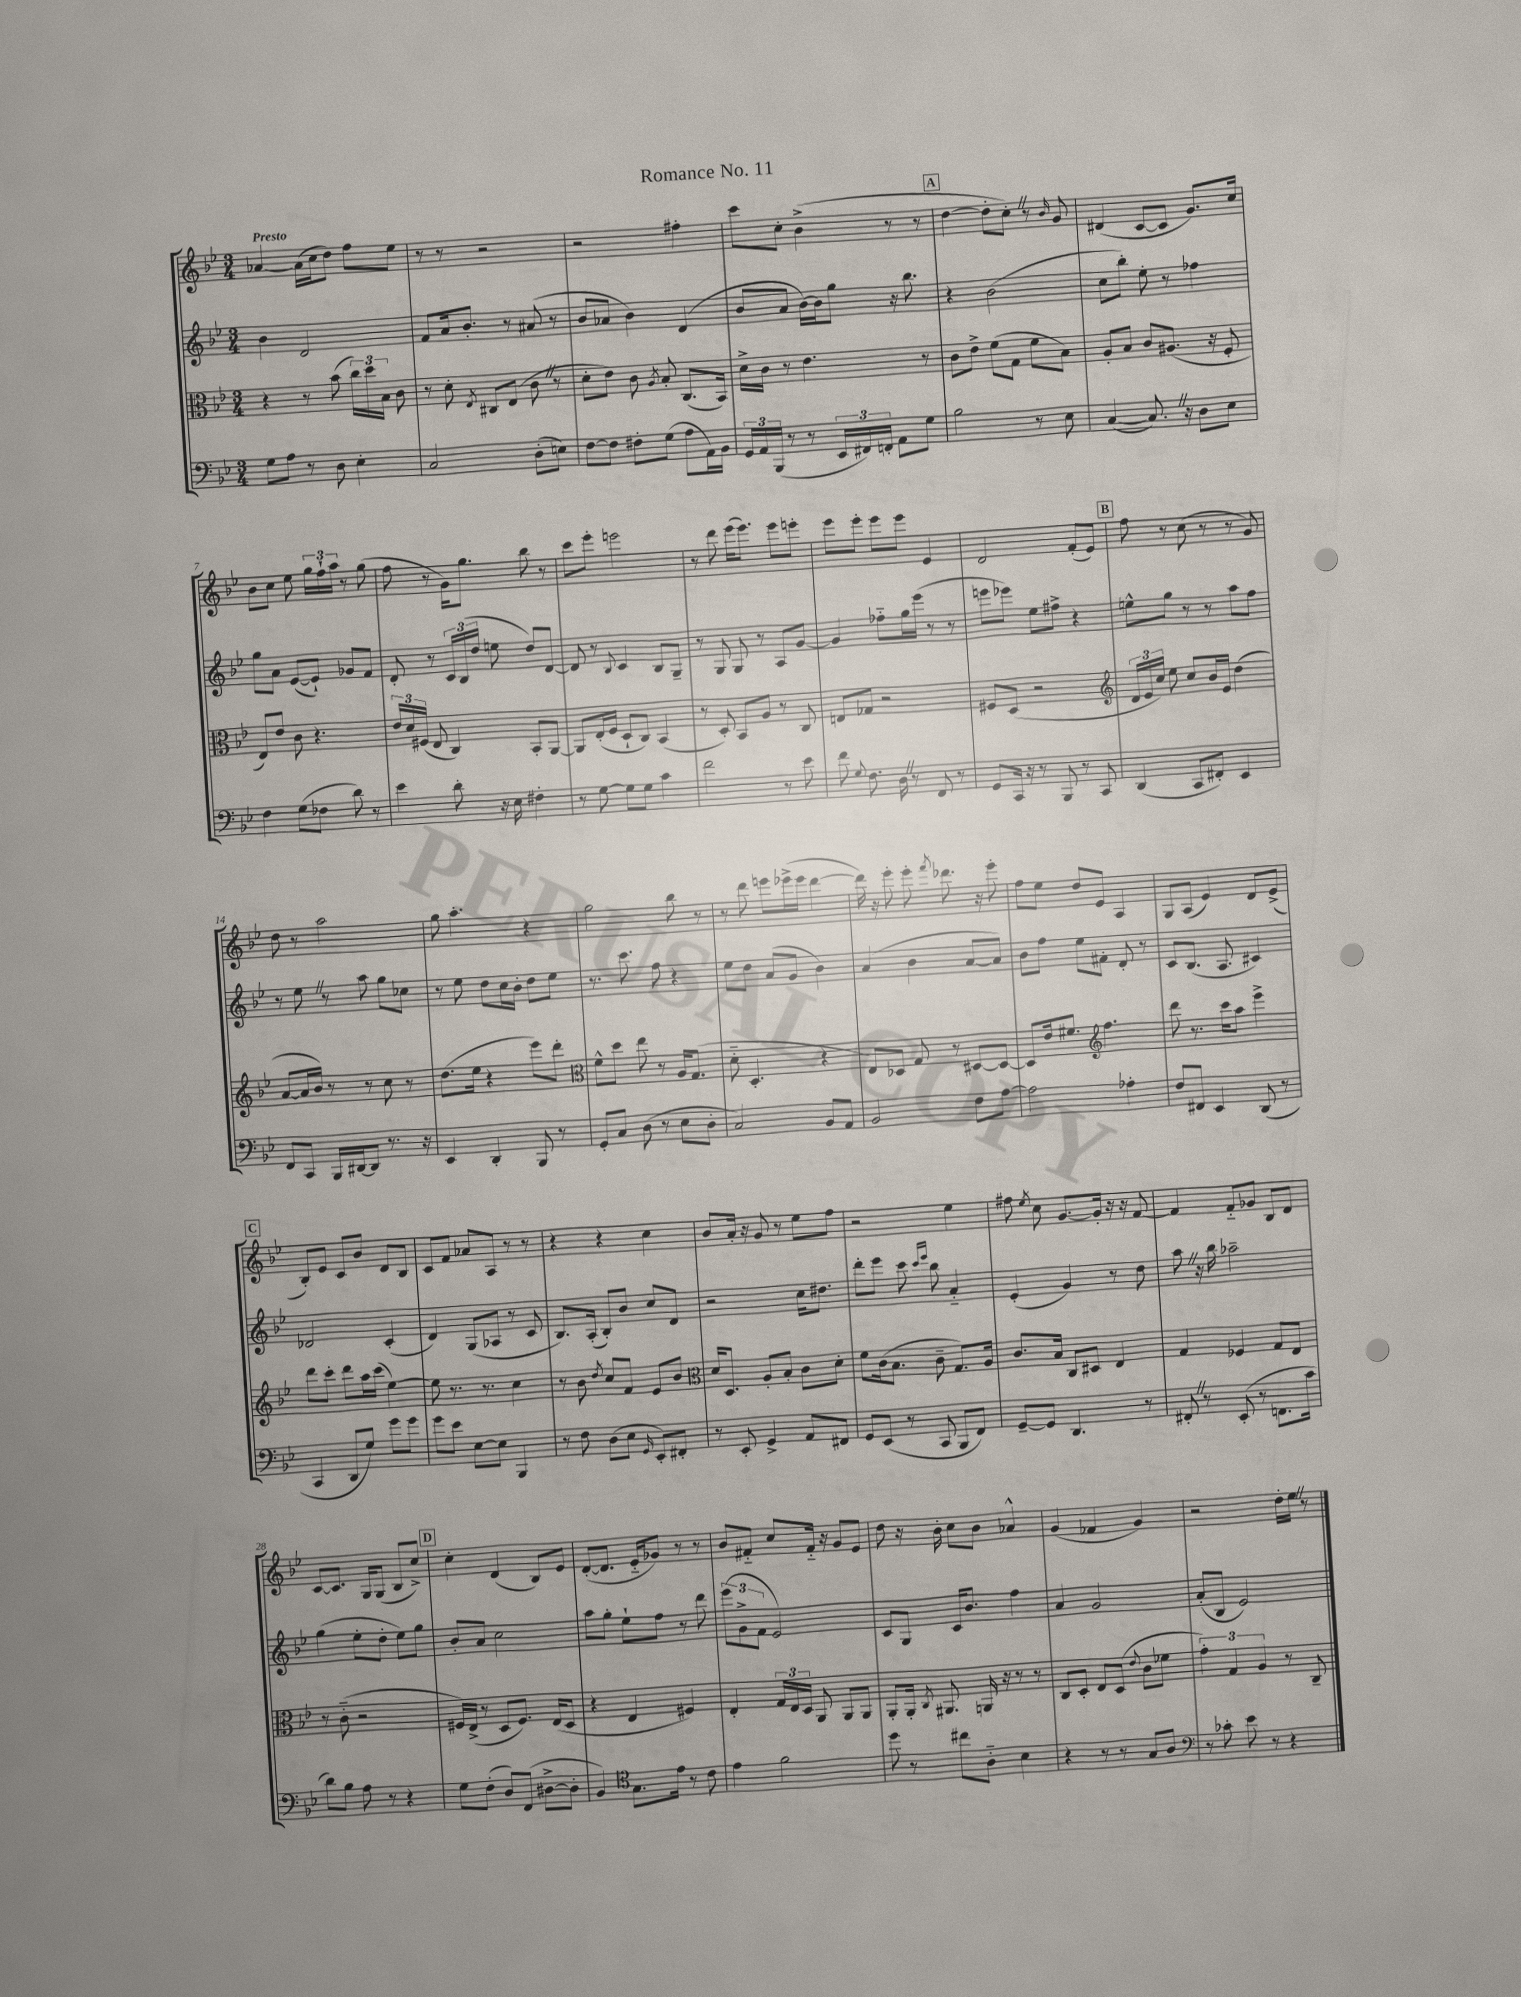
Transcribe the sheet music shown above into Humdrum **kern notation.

**kern	**kern	**kern	**kern
*staff4	*staff3	*staff2	*staff1
*clefF4	*clefC3	*clefG2	*clefG2
*k[b-e-]	*k[b-e-]	*k[b-e-]	*k[b-e-]
*M3/4	*M3/4	*M3/4	*M3/4
8G	4r	4b-	[4a-
8A	.	.	.
8r	8r	2d	(16a-]
.	.	.	16cc
8D	(8b-	.	8dd)
4E-'	24cc)	.	8ff
.	24dd	.	.
.	24B-	.	.
.	8c	.	8ee-
=	=	=	=
2C	8r	8f	8r
.	8d'	16a	8r
.	.	8.b-'	.
.	8qE-	.	.
.	8C#	.	2r
.	(8E-	8r	.
(8D'	8c	(8a#	.
8E)	8r	8r	.
=	=	=	=
[8F	8d'	8b-	2r
8F]	8e-)	8a-	.
8F#'	8c	4b-)	.
.	8qA	.	.
(8G	8B-'	.	.
8A	(8.C	(4d	4ff#'
16AA)	.	.	.
16BB-	16BB-)	.	.
=	=	=	=
24GG	16d^	8b-	8ccc
24AA	.	.	.
.	16c	.	.
(24BBB-	.	.	.
8r	8r	8a	8cc'
8r	4.e-	[16b-)	(4b-^
.	.	16b-]	.
24EE-	.	8gg	.
24FF#)	.	.	.
24FF'	.	.	.
8AA	.	16r	8r
.	.	8.bb-	.
8G	8r	.	8r
=	=	=	=
2B-	8c	4r	[4dd
.	8e-^	.	.
.	(8f	(2b-	8dd']
.	8G	.	8cc')
8r	8f	.	8r
.	.	.	16qqb-
8E-	8B-)	.	8g
=	=	=	=
([4C	8A'	8cc	(4d#
.	8B-	8bb-')	.
8.C])	8c	8ee-'	[8c
.	(8.A#	8r	8c]
16r	.	.	.
8D	.	4ff-	8.g)
.	16r	.	.
8E-	8F'	.	.
.	.	.	16cc
=	=	=	=
4F	8E-)	8gg	8b-
.	8e-	8a	8cc
(8G	8c	([8e-	8ee-
8F-	4.r	8e-`])	24gg
.	.	.	24ff`
.	.	.	24aa
8d)	.	8g-	8r
8r	.	8f	(8gg
=	=	=	=
4e-	24e-	8d'	8ff
.	24d	.	.
.	(24F#	.	.
.	8E-	8r	8r
8d'	4C)	24c	16g)
.	.	(24B-	.
.	.	.	8.gg
.	.	24dd	.
16r	.	8ee	.
16E-	.	.	.
4F#'	8BB-'	8dd)	8bb-
.	[8AA	[8d	8r
=	=	=	=
8r	8AA]	8d]	8ccc
[8G	(16E-'	8r	8eee-'
.	16F	.	.
.	.	8qqB-	.
8G]	8D`	4c	2eee
8G	8C)	.	.
4c	(4BB-	8B-	.
.	.	8G~	.
=	=	=	=
2f	8r	8r	8r
.	8D')	8G	8ddd
.	8BB-	8G	(16eee-
.	.	.	8.eee-)
.	8A	8r	.
8r	8r	8A	8eee-
8e-	8C	[8g	8eee'
=	=	=	=
8f	8E	4g]	8eee-
8qqG	.	.	.
8.F	8G-	.	8eee-'
.	2r	8ff-'~	8eee-
16D	.	.	.
8r	.	16gg	8eee-
.	.	(16eee-	.
8FF	.	8r	4e-
8r	.	8r	.
=	=	=	=
8GG	8F#	8eee	2d
16CC	(8D	8eee-)	.
16r	.	.	.
8r	2r	8ee-	.
8BBB-	.	8ff#^	.
8r	.	4r	(8f'
8CC	.	.	8e-)
=	=	=	=
*	*clefG2	*	*
(4DD	24d	8ee^^	8ff
.	24e-	.	.
.	24cc)	.	.
.	8ee-	8gg	8r
8CC	8cc	8r	(8cc
8FF#')	16b-	8r	8r
.	16e-	.	.
4EE-	(4dd	8aa	8r
.	.	8ff	8g)
=	=	=	=
8FF	[8a	8r	8dd
8CC	16a]	8ee-	8r
.	16b-)	.	.
16BBB-	8r	8r	2aa
[16DD#	.	.	.
8DD#]	8r	8aa	.
8.r	8cc	8gg	.
.	8r	8cc-	.
16r	.	.	.
=	=	=	=
4EE-	(8.dd	8r	8gg
.	.	8ee-	4.aa'
.	16ee-	.	.
4DD'	4r	8dd	.
.	.	16cc	.
.	.	16b-'	.
8BBB-	8eee-)	8dd	4r
8r	8ddd'	8ee-	.
=	=	=	=
*	*clefC3	*	*
8GG'	8f^^	8.r	2gg
8C	8dd	.	.
.	.	8.ccc	.
(8D	8ee-	.	.
8r	8r	8ff	.
8E-	16A	4r	8bb-
.	(8.G	.	.
8D'	.	.	8r
=	=	=	=
2C)	8d'~	8ee-	8r
.	4.D'	8dd	8ddd
.	.	(8a	8eee
.	.	8g	(16eee-^
.	.	.	16eee-
8BB-	4r	4b-)	[4ddd
8AA	.	.	.
=	=	=	=
2BB-	8E-)	(4a	16ddd])
.	.	.	16r
.	8D-	.	8eee-'
.	8G	4b-	8eee-'
.	.	.	8qfff
.	8r	.	8.ddd-
8F	[8D#	[8a	.
.	.	.	16r
[8A	8D#_	8a])	8eee-'
=	=	=	=
2A]	8D#]	8b-	8ff
.	16e-	8ff	8ee-
.	8.f#	.	.
.	.	8ee-	8dd
*	*clefG2	*	*
.	4.ff	8f#'	8e-
4A-'	.	8d'	4A
.	.	8r	.
=	=	=	=
8F	8ddd	8c	8G
8FF#	8.r	(8.B-	(8A
4EE-	.	.	4e-)
.	16ccc	8.A	.
.	8aa	.	.
(8DD	4eee-^	4c#)	8d
8r	.	.	(8e-^
=	=	=	=
4CC	8ddd	2d-	8B-')
.	8ccc'	.	8e-
8DD	8ddd	.	8c
8G)	16aa	.	8b-
.	(16ccc	.	.
8g	[4ee-)	(4c'	8d
8g	.	.	8B-
=	=	=	=
8g	8ee-]	4d)	8c
8e-	8.r	.	8f
[8E-	.	(8G	8a-
.	8.r	.	.
8E-]	.	8A-	8A
4BBB-	4cc	8r	8r
.	.	8c	8r
=	=	=	=
8r	8r	8.B-)	4r
8F	8b-	.	.
.	.	(16A'	.
.	8qdd	.	.
(8D	8cc	8B-')	4r
8E-	8f	8b-	.
16qqGG	.	.	.
8EE-')	8e-	8cc	4cc
8FF#'	8b-	8d	.
=	=	=	=
*	*clefC3	*	*
8r	16d	2r	8b-
.	8.D	.	.
8EE-'	.	.	16a'
.	.	.	16r
4GG^	8A'	.	8g
.	8B-'	.	8r
8AA	8c	16cc	8ee-
.	.	8.dd#	.
8FF#	8d'	.	8ff
=	=	=	=
8GG	8f	8ddd'	2r
(8EE-	(16c	8eee-	.
.	8.B-	.	.
8r	.	8ccc	.
.	.	16qqccc	.
.	.	16qqeee-	.
8CC	8c~	8bb-	.
8BBB-	8.G)	4a'~	4ee-
8FF)	.	.	.
.	16A	.	.
=	=	=	=
[8GG~	8.c	(4e-'	8ff#
.	.	.	8qee-
8GG]	.	.	8cc
.	16B-	.	.
4.DD	8C	4g)	[8.g
.	8D#	.	.
.	.	.	16g']
.	4E-	8r	16r
.	.	.	16r
8r	.	8dd	[8f
=	=	=	=
8FF#'	4G	8aa	4f]
8r	.	16r	.
.	.	16bb-	.
(8EE-'	4F-	2aa-~	8f'~
8r	.	.	8g-
8.FF	8G	.	8B-
.	8E-	.	8d
16c	.	.	.
=	=	=	=
8d)	8r	(4gg	[8c
8B-	(8c'~	.	8.c]
8A	2r	8ee-'	.
.	.	.	16G
8r	.	8dd'	(8G
4r	.	8ee-)	8B-
.	.	8gg	8cc^)
=	=	=	=
8G	16F#)	8b-'	4cc'
.	(16E-^	.	.
(8F'	8r	8a	.
8D)	8D	2cc	(4d
(8FF	8.F#)	.	.
[8D#^	.	.	8B-)
.	(16E-	.	.
8D#']	8D	.	8e-
=	=	=	=
4BB-)	4r	8aa	([8d'
.	.	8gg'	8.d]
*clefC4	*	*	*
8.G	4E-	8ee-`	.
.	.	.	16e-'~
.	.	8ff	8g-)
16e-	.	.	.
8r	4F#)	8r	8r
8c	.	8ddd	8r
=	=	=	=
4e-	4E-'	(12eee-	8b-
.	.	12g^	.
.	.	.	8f#'~
.	.	12f	.
2f	24G	2e-)	8cc
.	24E-	.	.
.	24D	.	.
.	8AA	.	16f#'~
.	.	.	16r
.	8AA	.	8g
.	8AA	.	8e-
=	=	=	=
8dd	8AA'	8c	8dd
8r	16AA'	8G	16r
.	8qC	.	.
.	8.AA#	.	16b-'
8cc#	.	16c	8cc
.	.	8.b-	.
8A'~	16AA	.	8b-
.	16r	.	.
4B-	8r	4ff	4a-^^
.	8r	.	.
=	=	=	=
4r	8C	4a	(4g
.	8D'	.	.
8r	8E-	2g	4f-
8r	(8D	.	.
.	8qqe-	.	.
8G	8c	.	4g)
8A	8f-	.	.
=	=	=	=
*clefF4	*	*	*
8r	6g')	(8a'	2r
8c-'	.	8B-	.
.	6G	.	.
8e-	.	2e-)	.
.	6A	.	.
8r	.	.	.
4r	8r	.	16dd'
.	.	.	16ee-
.	8C~	.	8r
==	==	==	==
*-	*-	*-	*-
